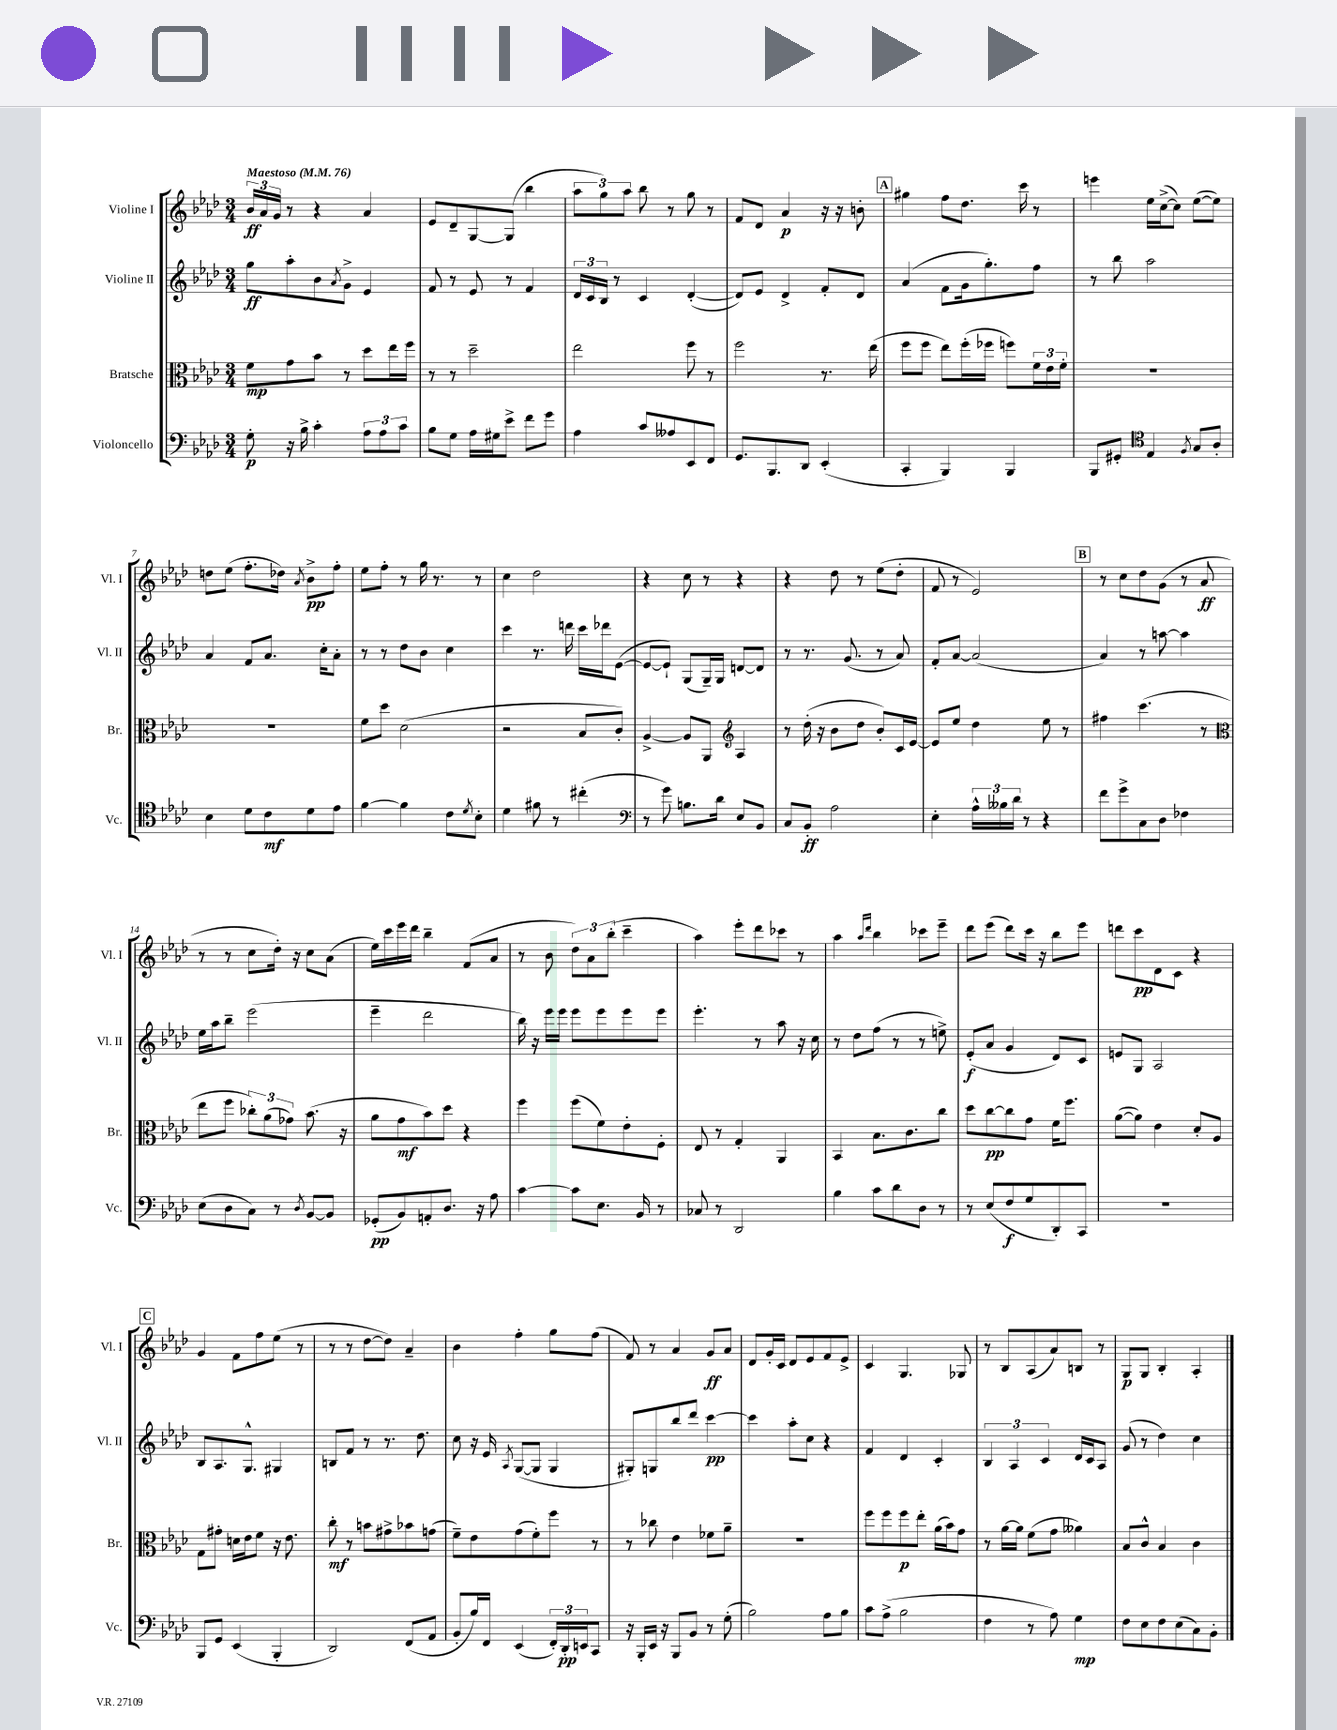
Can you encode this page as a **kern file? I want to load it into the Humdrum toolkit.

**kern	**dynam	**kern	**dynam	**kern	**dynam	**kern	**dynam
*part4	*part4	*part3	*part3	*part2	*part2	*part1	*part1
*staff4	*staff4	*staff3	*staff3	*staff2	*staff2	*staff1	*staff1
*I"Violoncello	*	*I"Bratsche	*	*I"Violine II	*	*I"Violine I	*
*I'Vc.	*	*I'Br.	*	*I'Vl. II	*	*I'Vl. I	*
*clefF4	*	*clefC3	*	*clefG2	*	*clefG2	*
*k[b-e-a-d-]	*	*k[b-e-a-d-]	*	*k[b-e-a-d-]	*	*k[b-e-a-d-]	*
*M3/4	*	*M3/4	*	*M3/4	*	*M3/4	*
*MM76	*	*MM76	*	*MM76	*	*MM76	*
=1	=1	=1	=1	=1	=1	=1	=1
!	!	!	!	!	!	!LO:TX:a:B:t=Maestoso	!
8G'\	p	8f\L	mp	8gg\L	ff	24b-/LL	ff
.	.	.	.	.	.	24a-/	.
.	.	.	.	.	.	24g/JJ	.
16r	.	8g\	.	8aa-'\	.	8r	.
16B-^\	.	.	.	.	.	.	.
4c'\	.	8b-\J	.	8b-\	.	4r	.
.	.	.	.	8qa-/	.	.	.
.	.	8r	.	8g^\J	.	.	.
12A-\L	.	8dd-\L	.	4e-/	.	4a-/	.
12A-\	.	.	.	.	.	.	.
.	.	16ee-\L	.	.	.	.	.
12c\J	.	.	.	.	.	.	.
.	.	16ff\JJ	.	.	.	.	.
=2	=2	=2	=2	=2	=2	=2	=2
8B-\L	.	8r	.	8f/	.	8e-/L	.
8G\J	.	8r	.	8r	.	8d-~/	.
16A-\LL	.	2dd-~\	.	8e-/	.	[8G/	.
16G#X\J	.	.	.	.	.	.	.
8e-^\J	.	.	.	8r	.	(8G/J]	.
8f\L	.	.	.	4f/	.	4bb-\	.
8g\J	.	.	.	.	.	.	.
=3	=3	=3	=3	=3	=3	=3	=3
4A-\	.	2ee-\	.	24d-/LL	.	12aa-\L	.
.	.	.	.	24c/	.	.	.
.	.	.	.	24B-/JJ	.	12gg\)	.
.	.	.	.	8r	.	.	.
.	.	.	.	.	.	12aa-\J	.
8c/L	.	.	.	4c/	.	8bb-\	.
8A--X/	.	.	.	.	.	8r	.
8EE-/	.	8ff\	.	([4d-'/	.	8gg\	.
8FF/J	.	8r	.	.	.	8r	.
=4	=4	=4	=4	=4	=4	=4	=4
8.GG/L	.	2ff\	.	8d-/L])	.	8f/L	.
.	.	.	.	8e-/J	.	8d-/J	.
8.BBB-/	.	.	.	.	.	.	.
.	.	.	.	4d-^/	.	4a-/	p
8DD-/J	.	.	.	.	.	.	.
(4EE-'/	.	8.r	.	8f'/L	.	16r	.
.	.	.	.	.	.	16r	.
.	.	.	.	8d-/J	.	8bn'\	.
.	.	(16ee-\	.	.	.	.	.
!!LO:REH:place=s1:t=A
=5	=5	=5	=5	=5	=5	=5	=5
4CC'/	.	8ff\L	.	(4a-/	.	4gg#X\	.
.	.	8ff\J	.	.	.	.	.
4BBB-/)	.	8ee-\L)	.	8f\L	.	8ff\L	.
.	.	(16ff'\L	.	16g\k	.	8.dd-\J	.
.	.	16ff-X\JJ	.	8.gg'\)	.	.	.
4BBB-/	.	8ffn\L)	.	.	.	.	.
.	.	.	.	.	.	16ccc\	.
.	.	24f\L	.	8ff\J	.	8r	.
.	.	24e-\	.	.	.	.	.
.	.	24f'\JJ	.	.	.	.	.
=6	=6	=6	=6	=6	=6	=6	=6
8BBB-/L	.	2.r	.	8r	.	4eeen\	.
8GG#X'/J	.	.	.	8bb-\	.	.	.
*clefC4	*	*	*	*	*	*	*
4E-/	.	.	.	2aa-\	.	16ee-\LL	.
.	.	.	.	.	.	([16cc^\J	.
.	.	.	.	.	.	8cc\J])	.
8qF/	.	.	.	.	.	.	.
8G/L	.	.	.	.	.	([8ee-\L	.
8A-'/J	.	.	.	.	.	8ee-\J])	.
!!LO:LB:g=z
=7	=7	=7	=7	=7	=7	=7	=7
4B-\	.	2.r	.	4a-/	.	8ddn\L	.
.	.	.	.	.	.	(8ee-\J	.
8d-\L	.	.	.	8f/L	.	8.ff'\L	.
8c\	mf	.	.	8.a-/J	.	.	.
.	.	.	.	.	.	16dd-X\Jk)	.
.	.	.	.	.	.	8qa-/	.
8d-\	.	.	.	.	.	8b-^\L	pp
.	.	.	.	16cc'\KL	.	.	.
8e-\J	.	.	.	8a-'\J	.	8ff'\J	.
=8	=8	=8	=8	=8	=8	=8	=8
[4f\	.	8f\L	.	8r	.	8ee-\L	.
.	.	8dd-\J	.	8r	.	8ff'\J	.
4f\]	.	(2d-\	.	8dd-\L	.	8r	.
.	.	.	.	8b-\J	.	16gg\	.
.	.	.	.	.	.	8.r	.
8c\L	.	.	.	4cc\	.	.	.
8qd-/	.	.	.	.	.	.	.
8B-'\J	.	.	.	.	.	8r	.
=9	=9	=9	=9	=9	=9	=9	=9
4d-\	.	2r	.	4ccc\	.	4cc\	.
8f#X\	.	.	.	8.r	.	2dd-\	.
8r	.	.	.	.	.	.	.
.	.	.	.	16dddn\	.	.	.
(4cc#X'\	.	8B-/L	.	16ccc\LL	.	.	.
.	.	.	.	16ddd-X\J	.	.	.
.	.	8c'/J)	.	([8e-\J	.	.	.
=10	=10	=10	=10	=10	=10	=10	=10
*clefF4	*	*	*	*	*	*	*
8r	.	[4A-^/	.	8e-/L_	.	4r	.
8g\)	.	.	.	8e-`/J])	.	.	.
8.Bn\L	.	8A-/L]	.	(8G/L	.	8cc\	.
.	.	8AA-/J	.	16G~/L)	.	8r	.
16d-\Jk	.	.	.	16G/JJ	.	.	.
*	*	*clefG2	*	*	*	*	*
8E-/L	.	4A-/	.	[8dn/L	.	4r	.
8BB-/J	.	.	.	8d/J]	.	.	.
=11	=11	=11	=11	=11	=11	=11	=11
8C/L	.	8r	.	8r	.	4r	.
8BB-'/J	ff	(16dd-'\	.	8.r	.	.	.
.	.	16r	.	.	.	.	.
2A-\	.	8b-\L	.	.	.	8dd-\	.
.	.	.	.	(8.g/	.	.	.
.	.	8dd-\J	.	.	.	8r	.
.	.	8b-'/L)	.	8r	.	(8ee-\L	.
.	.	16c/L	.	8a-/)	.	8dd-'\J	.
.	.	[16e-/JJ	.	.	.	.	.
=12	=12	=12	=12	=12	=12	=12	=12
4E-'\	.	8e-/L]	.	8f'/L	.	8f/	.
.	.	8ee-/J	.	[8a-/J	.	8r	.
24A-^^\LL	.	4dd-\	.	(2a-/]	.	2e-/)	.
24B--X\	.	.	.	.	.	.	.
24d-\JJ	.	.	.	.	.	.	.
8r	.	.	.	.	.	.	.
4r	.	8ee-\	.	.	.	.	.
.	.	8r	.	.	.	.	.
!!LO:REH:place=s1:t=B
=13	=13	=13	=13	=13	=13	=13	=13
8f\L	.	4ff#X\	.	4a-/)	.	8r	.
8g^\	.	.	.	.	.	8cc\L	.
8C\	.	(4.ccc\	.	8r	.	8dd-\	.
8D-\J	.	.	.	[8aan\	.	(8g\J	.
4F-X\	.	.	.	4aa\]	.	8r	.
.	.	8r	.	.	.	8a-/	ff
!!LO:LB:g=z
=14	=14	=14	=14	=14	=14	=14	=14
*	*	*clefC3	*	*	*	*	*
(8E-\L	.	8ee-\L	.	16ee-\LL	.	8r	.
.	.	.	.	16aa-\J	.	.	.
8D-\	.	8ff\J	.	8bb-~\J	.	8r	.
8C\J)	.	12cc-X'\L)	.	(2eee-\	.	8cc\L	.
.	.	(12a-\	.	.	.	.	.
8r	.	.	.	.	.	16dd-'\Jk)	.
.	.	12g-X\J)	.	.	.	.	.
.	.	.	.	.	.	16r	.
8qD-/	.	.	.	.	.	.	.
[8BB-/L	.	(8.b-\	.	.	.	8cc\L	.
8BB-/J]	.	.	.	.	.	(8a-\J	.
.	.	16r	.	.	.	.	.
=15	=15	=15	=15	=15	=15	=15	=15
(8GG-X'/L	pp	8a-\L	.	4eee-~\	.	16ee-\LL)	.
.	.	.	.	.	.	16ccc\	.
8BB-/)	.	8g\	mf	.	.	16eee-\	.
.	.	.	.	.	.	16ddd-\JJ	.
8AAn'/	.	8b-\)	.	2ddd-\	.	4bb-~\	.
8.D-/J	.	8dd-\J	.	.	.	.	.
.	.	4r	.	.	.	(8f/L	.
16r	.	.	.	.	.	.	.
8A-\	.	.	.	.	.	8a-/J	.
=16	=16	=16	=16	=16	=16	=16	=16
[4c\	.	4ff\	.	16bb-\)	.	8r	.
.	.	.	.	16r	.	.	.
.	.	.	.	16eee-\LL	.	8b-\	.
.	.	.	.	16eee-\JJ	.	.	.
8c\L]	.	(8ff\L	.	8eee-\L	.	12dd-\L)	.
.	.	.	.	.	.	12a-\	.
8.E-\J	.	8f\)	.	8eee-\	.	.	.
.	.	.	.	.	.	(12bb-'\J	.
.	.	8e-'\	.	8eee-\	.	4ccc~\	.
16BB-/	.	.	.	.	.	.	.
8r	.	8F'\J	.	8eee-\J	.	.	.
=17	=17	=17	=17	=17	=17	=17	=17
8C-X/	.	8E-/	.	4.eee-'\	.	4aa-\)	.
8r	.	8r	.	.	.	.	.
2DD-/	.	4G'/	.	.	.	8eee-'\L	.
.	.	.	.	8r	.	8ddd-\	.
.	.	4AA-/	.	8aa-\	.	8ccc-X\J	.
.	.	.	.	16r	.	8r	.
.	.	.	.	16cc\	.	.	.
=18	=18	=18	=18	=18	=18	=18	=18
4B-\	.	4BB-/	.	8r	.	4aa-\	.
.	.	.	.	8dd-\L	.	.	.
.	.	.	.	.	.	16qqaa-/LL	.
.	.	.	.	.	.	16qqddd-/JJ	.
8c\L	.	8.B-\L	.	(8ff\J	.	4bb-\	.
8d-\	.	.	.	8r	.	.	.
.	.	8.c\	.	.	.	.	.
8D-\J	.	.	.	8r	.	8ccc-X\L	.
8r	.	8cc\J	.	8een^\)	.	8eee-~\J	.
=19	=19	=19	=19	=19	=19	=19	=19
8r	.	8dd-\L	.	(8e-'/L	f	8ddd-\L	.
(8E-/L	.	[8cc\	pp	8a-/J	.	(8eee-\J	.
8F/	f	8cc\]	.	4g/	.	8ddd-\L)	.
8G/	.	8g\J	.	.	.	16ccc\Jk	.
.	.	.	.	.	.	16r	.
8DD-'/)	.	16f\KL	.	8d-/L)	.	8bb-\L	.
.	.	8.ff\J	.	.	.	.	.
8CC/J	.	.	.	8c/J	.	8eee-\J	.
=20	=20	=20	=20	=20	=20	=20	=20
2.r	.	([8a-\L	.	8en/L	.	8dddn\L	.
.	.	8a-\J])	.	8G/J	.	8ccc\	pp
.	.	4e-\	.	2A-/	.	8d-\	.
.	.	.	.	.	.	8c\J	.
.	.	8d-'/L	.	.	.	4r	.
.	.	8A-/J	.	.	.	.	.
!!LO:LB:g=z
!!LO:REH:place=s1:t=C
=21	=21	=21	=21	=21	=21	=21	=21
8BBB-/L	.	8G\L	.	8B-/L	.	4g/	.
8GG/J	.	8g#X'\J	.	8.A-/	.	.	.
(4EE-/	.	16dn\LL	.	.	.	8f\L	.
.	.	16e-\J	.	8.G^^/J	.	.	.
.	.	8f\J	.	.	.	8ff\	.
4BBB-'/	.	16r	.	4G#X/	.	(8ee-\J	.
.	.	8.e-\	.	.	.	.	.
.	.	.	.	.	.	8r	.
=22	=22	=22	=22	=22	=22	=22	=22
2DD-/)	.	8cc'\	mf	8Bn/L	.	8r	.
.	.	8r	.	8f/J	.	8r	.
.	.	8bn\L	.	8r	.	[8dd-\L	.
.	.	8g#X^\	.	8.r	.	8dd-\J])	.
(8FF/L	.	8b-X\	.	.	.	4a-~/	.
.	.	.	.	8.dd-\	.	.	.
8AA-/J	.	(8gn\J	.	.	.	.	.
=23	=23	=23	=23	=23	=23	=23	=23
8BB-'/L	.	8f~\L)	.	8cc\	.	4b-\	.
16B-/L)	.	8e-\	.	16r	.	.	.
16FF/JJ	.	.	.	16e-/	.	.	.
.	.	.	.	8qA-/	.	.	.
(4EE-/	.	(8g\	.	([8G/L	.	4ff'\	.
.	.	8f'\)	.	8G/J]	.	.	.
24FF'/LL)	.	8ff\J	.	4G/	.	8gg\L	.
24DD-'/	pp	.	.	.	.	.	.
24EEn/J	.	.	.	.	.	.	.
8CC/J	.	8r	.	.	.	(8ff\J	.
=24	=24	=24	=24	=24	=24	=24	=24
16r	.	8r	.	8G#X'/L)	.	8f/)	.
16BBB-'/LL	.	.	.	.	.	.	.
16EE-/JJ	.	8cc-X\	.	8Gn/	.	8r	.
16r	.	.	.	.	.	.	.
8BBB-/L	.	4e-\	.	8bb-/	.	4a-/	.
8BB-/J	.	.	.	8ddd-/J	.	.	.
8r	.	8f-X\L	.	[4ccc\	pp	8g/L	ff
(8G'\	.	8a-~\J	.	.	.	8a-/J	.
=25	=25	=25	=25	=25	=25	=25	=25
2B-\)	.	2.r	.	4ccc\]	.	8d-/L	.
.	.	.	.	.	.	16g'/L	.
.	.	.	.	.	.	16c/JJ	.
.	.	.	.	8aa-'\L	.	8d-/L	.
.	.	.	.	8cc\J	.	8e-/	.
8A-\L	.	.	.	4r	.	8f/	.
8B-\J	.	.	.	.	.	8e-^/J	.
=26	=26	=26	=26	=26	=26	=26	=26
8c\L	.	8ff\L	.	4f/	.	4c/	.
(8A-^\J	.	8ff\	.	.	.	.	.
2B-\	.	8ff\	p	4d-/	.	4.G/	.
.	.	8ee-'\J	.	.	.	.	.
.	.	(16a-\LL	.	4c'/	.	.	.
.	.	16b-\J)	.	.	.	.	.
.	.	8g\J	.	.	.	8G-X/	.
=27	=27	=27	=27	=27	=27	=27	=27
4F\	.	8r	.	6B-/	.	8r	.
.	.	[16a-\LL	.	.	.	8B-/L	.
.	.	.	.	6A-/	.	.	.
.	.	16a-\JJ]	.	.	.	.	.
8r	.	(8f\L	.	.	.	(8A-/	.
.	.	.	.	6c/	.	.	.
8A-\)	.	8g\J	.	.	.	8a-/)	.
4G\	mp	4a--X\)	.	16d-/LL	.	8Bn/J	.
.	.	.	.	16c/J	.	.	.
.	.	.	.	8A-/J	.	8r	.
=28	=28	=28	=28	=28	=28	=28	=28
8F\L	.	8B-/L	.	(8g/	.	8G/L	p
8E-\	.	8c^^/J	.	8r	.	8G/J	.
8F\	.	4B-/	.	4dd-\)	.	4B-'/	.
(8E-\	.	.	.	.	.	.	.
8C\)	.	4c\	.	4cc\	.	4A-'/	.
8BB-'\J	.	.	.	.	.	.	.
==	==	==	==	==	==	==	==
*-	*-	*-	*-	*-	*-	*-	*-
